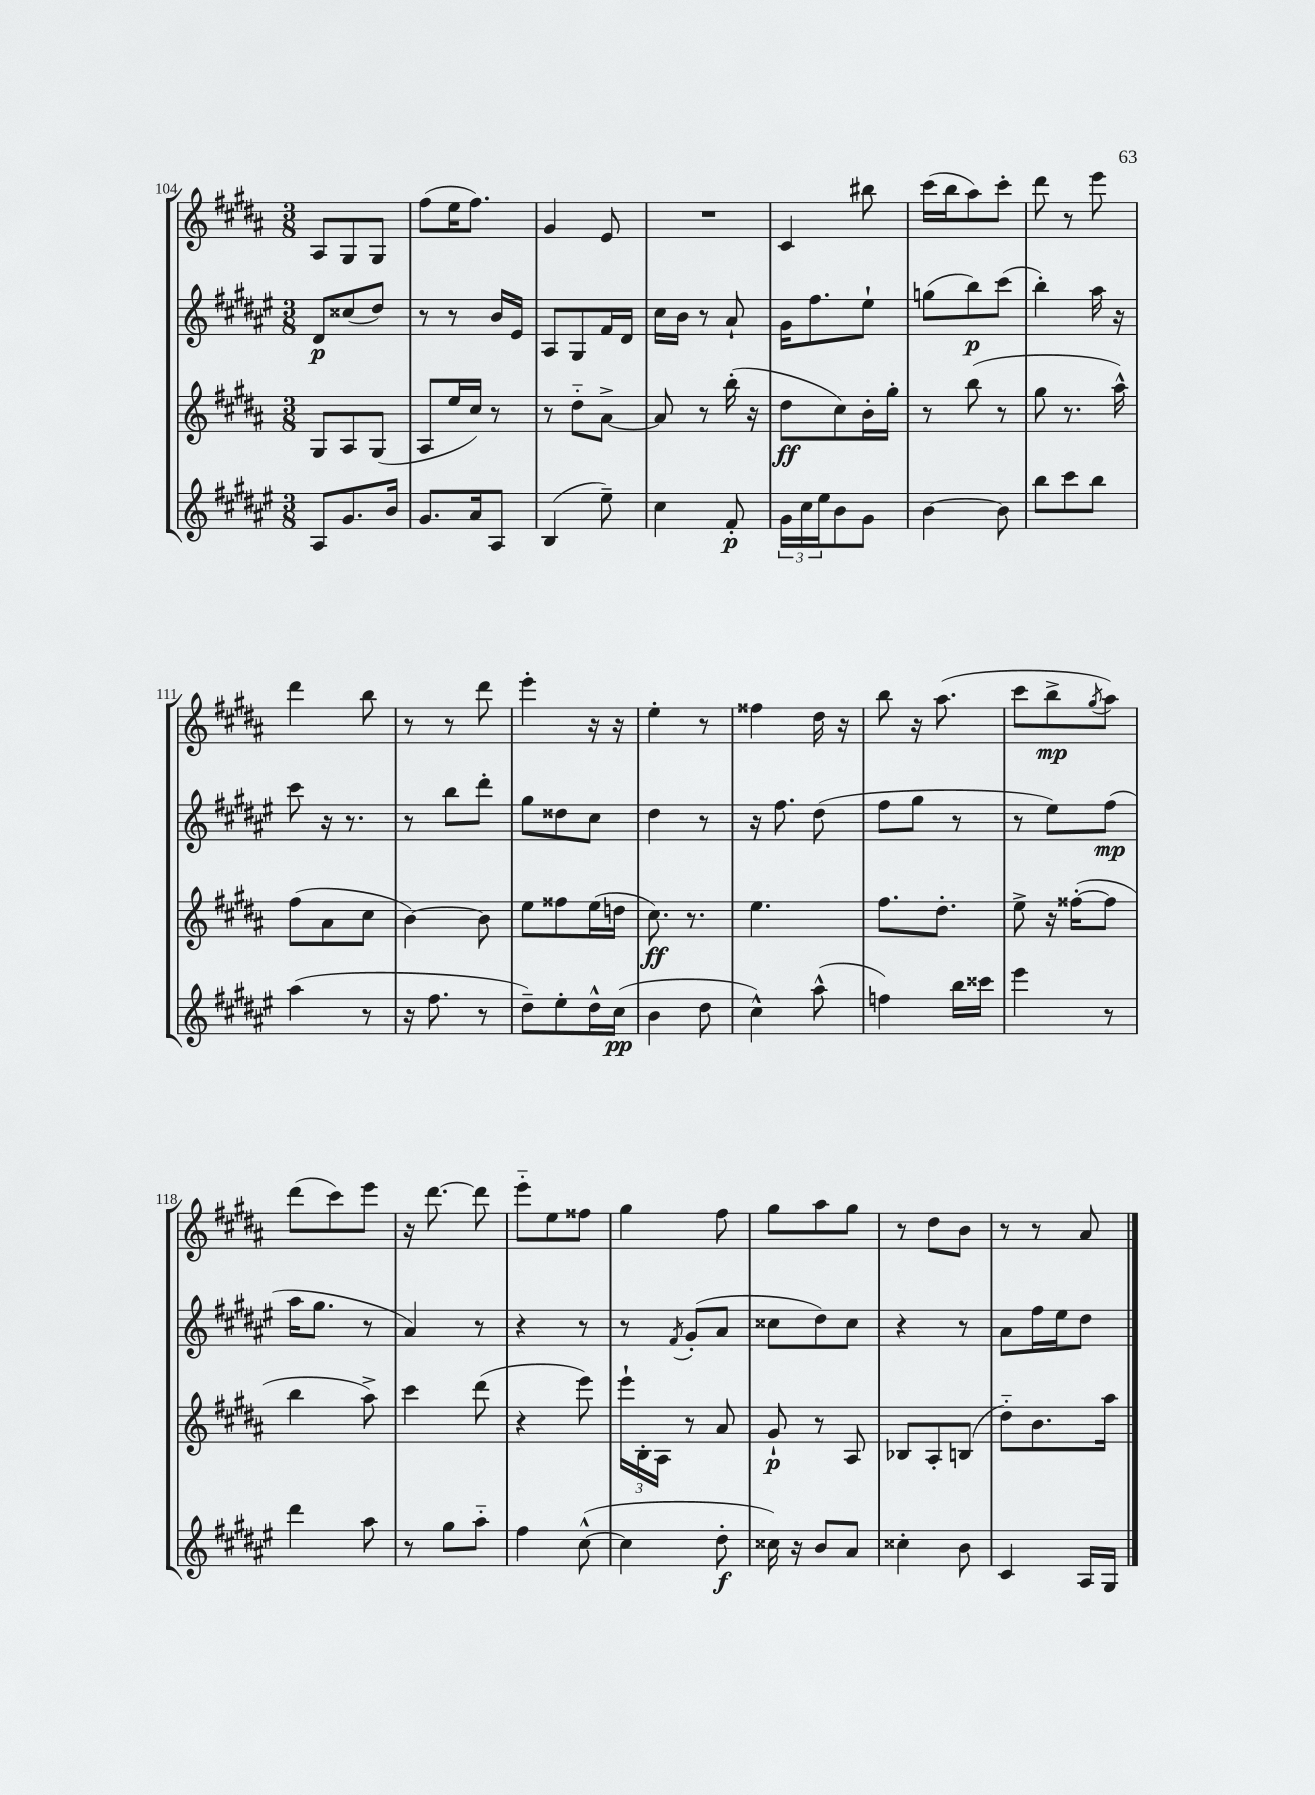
<<
\new StaffGroup <<
\new Staff = "s0" {
    \clef treble \key b \major \numericTimeSignature \time 3/8
    ais8 gis8 gis8 |
    fis''8( e''16 fis''8.) |
    gis'4 e'8 |
    R4. |
    cis'4 bis''8 |
    cis'''16( b''16 ais''8) cis'''8-. |
    dis'''8 r8 e'''8 |
    dis'''4 b''8 |
    r8 r8 dis'''8 |
    e'''4-. r16 r16 |
    e''4-. r8 |
    fisis''4 dis''16 r16 |
    b''8 r16 ais''8.( |
    cis'''8 b''8->\mp \acciaccatura { gis''8 } ais''8) |
    dis'''8( cis'''8) e'''8 |
    r16 dis'''8.~ dis'''8 |
    e'''8-_ e''8 fisis''8 |
    gis''4 fis''8 |
    gis''8 ais''8 gis''8 |
    r8 dis''8 b'8 |
    r8 r8 ais'8 \bar "|." |
}
\new Staff = "s1" {
    \clef treble \key fis \major \numericTimeSignature \time 3/8
    dis'8\p cisis''8( dis''8) |
    r8 r8 b'16 eis'16 |
    ais8 gis8 fis'16 dis'16 |
    cis''16 b'16 r8 ais'8-! |
    gis'16 fis''8. eis''8-! |
    g''8( b''8\p) cis'''8( |
    b''4-.) ais''16 r16 |
    cis'''8 r16 r8. |
    r8 b''8 dis'''8-. |
    gis''8 disis''8 cis''8 |
    dis''4 r8 |
    r16 fis''8. dis''8( |
    fis''8 gis''8 r8 |
    r8 eis''8) fis''8\mp( |
    ais''16 gis''8. r8 |
    ais'4) r8 |
    r4 r8 |
    r8 \acciaccatura { fis'8 } gis'8-.( ais'8 |
    cisis''8 dis''8) cisis''8 |
    r4 r8 |
    ais'8 fis''16 eis''16 dis''8 \bar "|." |
}
\new Staff = "s2" {
    \clef treble \key b \major \numericTimeSignature \time 3/8
    gis8 ais8 gis8( |
    ais8 e''16 cis''16) r8 |
    r8 dis''8-_ ais'8~-> |
    ais'8 r8 b''16-.( r16 |
    dis''8\ff cis''8) b'16-. gis''16-. |
    r8 b''8( r8 |
    gis''8 r8. ais''16-^) |
    fis''8( ais'8 cis''8 |
    b'4~) b'8 |
    e''8 fisis''8 e''16( d''16 |
    cis''8.\ff) r8. |
    e''4. |
    fis''8. dis''8.-. |
    e''8-> r16 fisis''16~-.( fisis''8 |
    b''4 ais''8->) |
    cis'''4 dis'''8( |
    r4 e'''8) |
    \tuplet 3/2 { e'''16-! b16-. ais16 } r8 ais'8 |
    gis'8-!\p r8 ais8 |
    bes8 ais8-. b8( |
    dis''8-_) b'8. ais''16 \bar "|." |
}
\new Staff = "s3" {
    \clef treble \key fis \major \numericTimeSignature \time 3/8
    ais8 gis'8. b'16 |
    gis'8. ais'16 ais8 |
    b4( eis''8--) |
    cis''4 fis'8-.\p |
    \tuplet 3/2 { gis'16 cis''16 eis''16 } b'8 gis'8 |
    b'4~ b'8 |
    b''8 cis'''8 b''8 |
    ais''4( r8 |
    r16 fis''8. r8 |
    dis''8--) eis''8-. dis''16-^ cis''16\pp( |
    b'4 dis''8 |
    cis''4-^) ais''8-^( |
    f''4) b''16 cisis'''16 |
    eis'''4 r8 |
    dis'''4 ais''8 |
    r8 gis''8 ais''8-_ |
    fis''4 cis''8~-^( |
    cis''4 dis''8-.\f |
    cisis''16) r16 b'8 ais'8 |
    cisis''4-. b'8 |
    cis'4 ais16 gis16 \bar "|." |
}
>>
>>
\layout { \context { \Score currentBarNumber = #104 } }
